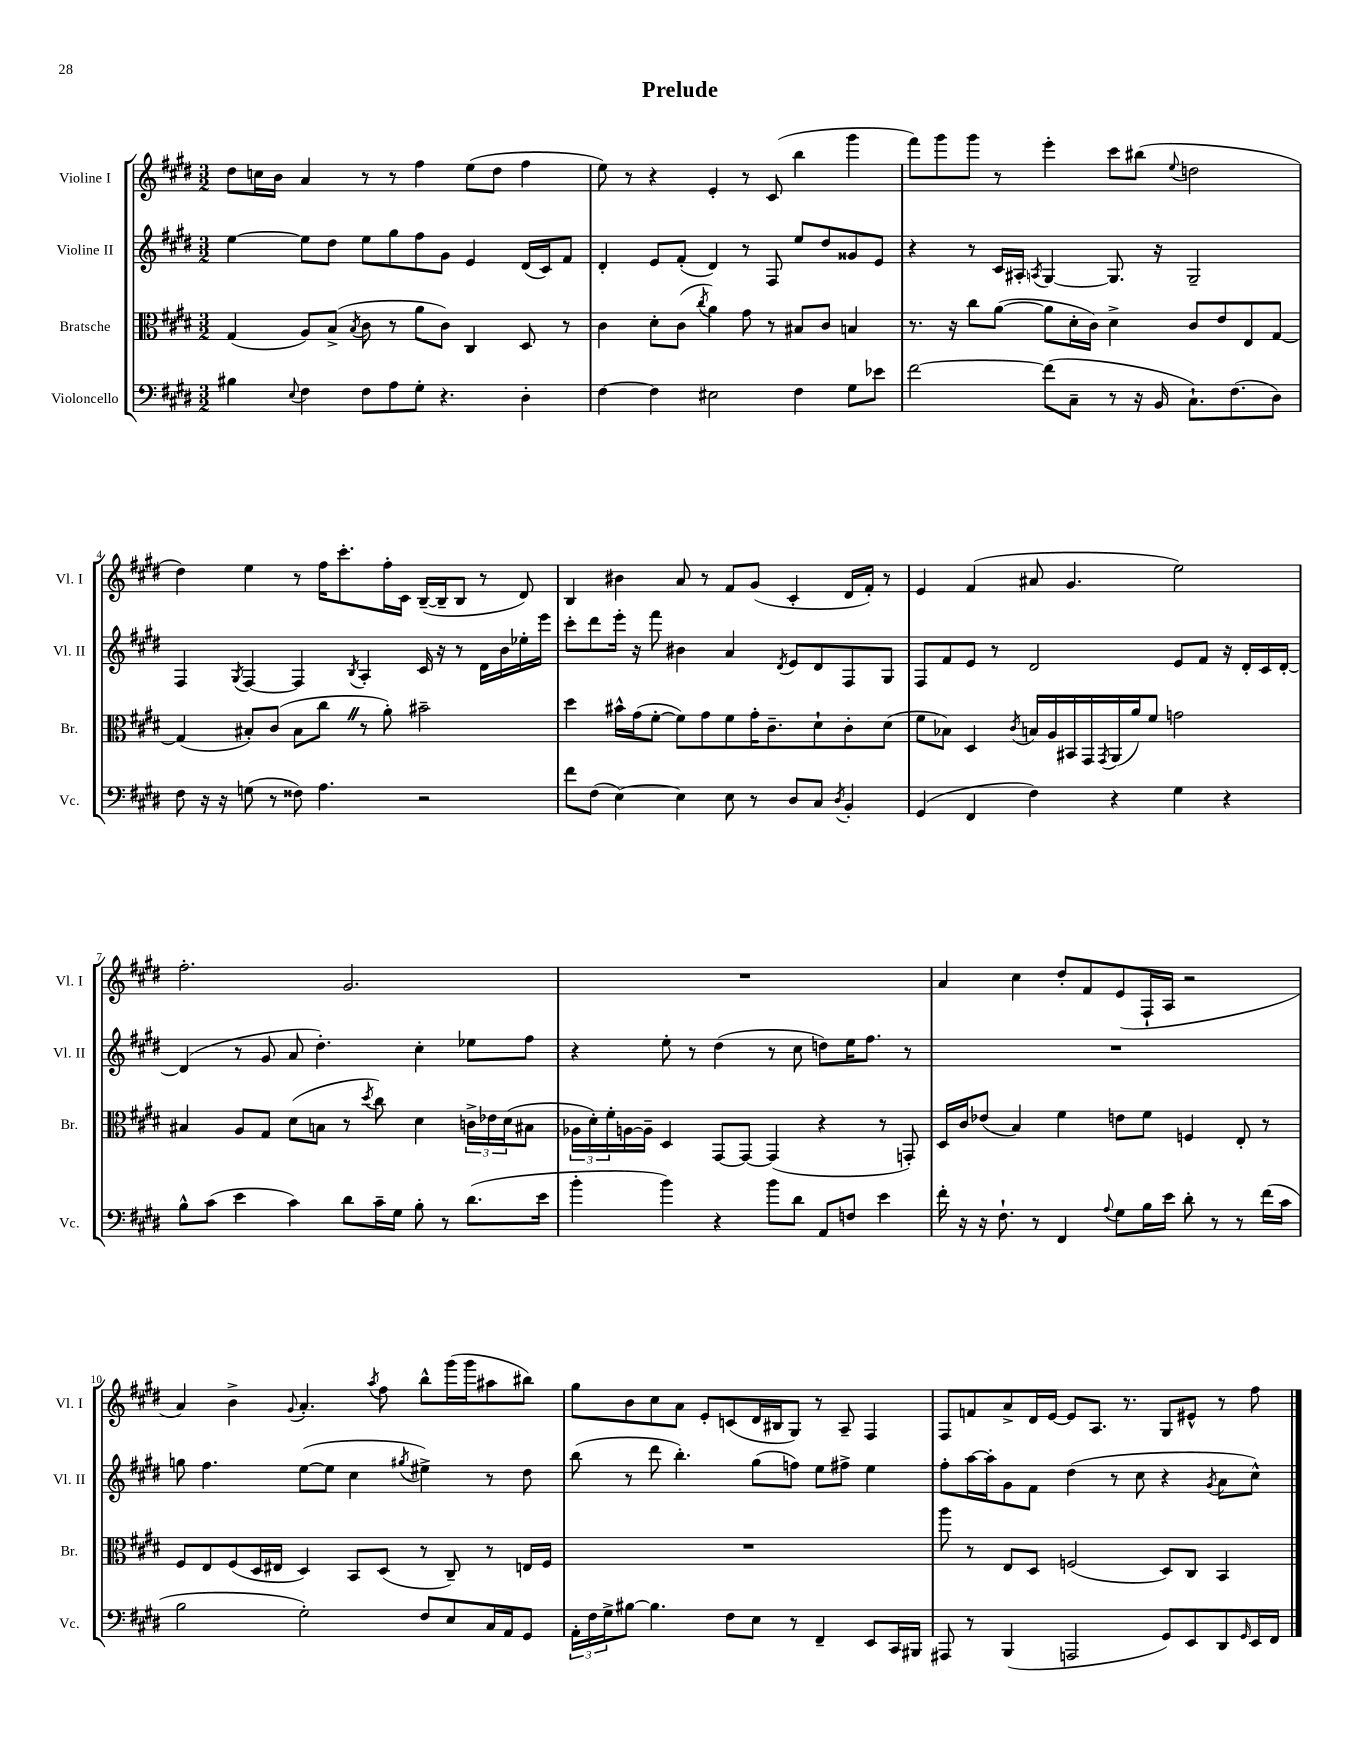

**kern	**kern	**kern	**kern
*staff4	*staff3	*staff2	*staff1
*clefF4	*clefC3	*clefG2	*clefG2
*k[f#c#g#d#]	*k[f#c#g#d#]	*k[f#c#g#d#]	*k[f#c#g#d#]
*M3/2	*M3/2	*M3/2	*M3/2
4B#	(4G#	[4ee	8dd#
.	.	.	16cc
.	.	.	16b
8qqE	.	.	.
4F#	8A)	8ee]	4a
.	(8B^	8dd#	.
.	8qB	.	.
8F#	8c#	8ee	8r
8A	8r	8gg#	8r
8G#'	8a	8ff#	4ff#
4.r	8c#)	8g#	.
.	4C#	4e	(8ee
.	.	.	8dd#
4D#'	8D#	(16d#	4ff#
.	.	16c#)	.
.	8r	8f#	.
=	=	=	=
[4F#	4c#	4d#'	8ee)
.	.	.	8r
4F#]	8d#'	8e	4r
.	(8c#	(8f#'	.
.	8qcc#	.	.
2E#	4a)	4d#)	4e'
.	8g#	8r	8r
.	8r	8F#	(8c#
4F#	8B#	8ee	4bb
.	8c#	8dd#	.
8G#	4B	8g##	4ggg#
8e-	.	8e	.
=	=	=	=
[2f#	8.r	4r	8fff#)
.	.	.	8ggg#
.	16r	.	.
.	8cc#	8r	8ggg#
.	([8a	16c#	8r
.	.	16A#'	.
.	.	8qA	.
(8f#]	8a]	[4G#	4eee'
8C#~	16d#'	.	.
.	16c#)	.	.
8r	4d#^	8.G#]	8ccc#
16r	.	.	(8bb#
16BB	.	16r	.
.	.	.	8qqee
8.C#`)	8c#	2G#~	2dd
.	8e	.	.
(8.F#	.	.	.
.	8E	.	.
8D#)	[8G#	.	.
=	=	=	=
8F#	(4G#]	4F#	4dd#)
16r	.	.	.
16r	.	.	.
.	.	8qG#	.
(8G	8B#')	[4F#	4ee
8r	(8c#	.	.
8F##)	8B#	4F#]	8r
4.A	8cc#	.	16ff#
.	.	.	8.ccc#'
.	.	8qB	.
.	8r	4A'	.
.	8a')	.	16ff#'
.	.	.	16c#
2r	2b#~	16c#	([16B~
.	.	16r	16B~]
.	.	8r	8B
.	.	16d#	8r
.	.	16b	.
.	.	16ee-'	8d#)
.	.	16eee	.
=	=	=	=
8f#	4dd#	8ccc#'	4B
(8F#	.	8ddd#	.
[4E)	16b#^^	16eee'	4b#
.	(16g#	16r	.
.	[8f#'	8fff#	.
4E]	8f#])	4b#	8a
.	8g#	.	8r
8E	8f#	4a	8f#
8r	16g#'	.	(8g#
.	8.c#~	.	.
.	.	8qd#	.
8D#	.	8e	4c#'
8C#	8d#`	8d#	.
8qD#	.	.	.
4BB'	8c#'	8F#	16d#
.	.	.	16f#')
.	(8d#	8G#	8r
=	=	=	=
(4GG#	8f#	8F#	4e
.	8B-)	8f#	.
4FF#	4D#	8e	(4f#
.	.	8r	.
.	8qc#	.	.
4F#)	16B	2d#	8a#
.	16A	.	.
.	16BB#	.	4.g#
.	16GG#	.	.
.	8qGG#	.	.
4r	(16AA	.	.
.	16a)	.	.
.	8f#	.	.
4G#	2g	8e	2ee)
.	.	8f#	.
4r	.	16r	.
.	.	16d#'	.
.	.	16c#	.
.	.	[16d#'	.
=	=	=	=
8B^^	4B#	(4d#]	2.ff#'
(8c#	.	.	.
4e	8A	8r	.
.	8G#	8g#	.
4c#)	(8d#	8a	.
.	8B	4.dd#')	.
8d#	8r	.	2.g#
.	8qdd#	.	.
16c#~	8cc#)	.	.
16G#	.	.	.
8B'	4d#	4cc#'	.
8r	.	.	.
(8.d#	24c^	8ee-	.
.	24e-	.	.
.	(24d#	.	.
.	8B#	8ff#	.
16e	.	.	.
=	=	=	=
4b'	24A-	4r	1.r
.	24d#')	.	.
.	24f#'	.	.
.	[16A	.	.
.	16A~]	.	.
4b)	4D#	8ee'	.
.	.	8r	.
4r	[8GG#	(4dd#	.
.	8GG#_	.	.
8b	(4GG#]	8r	.
8d#	.	8cc#	.
8AA	4r	8dd)	.
8F	.	16ee	.
.	.	8.ff#	.
4e	8r	.	.
.	8GG')	8r	.
=	=	=	=
16f#'	16D#	1.r	4a
16r	16c#	.	.
16r	(8e-	.	.
8.F#`	.	.	.
.	4B)	.	4cc#
8r	.	.	.
4FF#	4f#	.	8dd#'
.	.	.	8f#
8qqA	.	.	.
8G#	8e	.	(8e
16B	8f#	.	16F#`
16e	.	.	16A
8d#'	4F	.	2r
8r	.	.	.
8r	8E'	.	.
(16f#	8r	.	.
16c#	.	.	.
=	=	=	=
2B	8F#	8gg	4a)
.	8E	4.ff#	.
.	(8F#	.	4b^
.	16D#	.	.
.	16E#	.	.
.	.	.	8qqg#
2G#')	4D#)	([8ee	4.a'
.	.	8ee]	.
.	8BB	4cc#	.
.	.	.	8qaa
.	(8D#	.	8ff#
.	.	8qgg#	.
8F#	8r	4ee#^)	8bb^^
8E	8C#~)	.	(16ggg#
.	.	.	16ggg#
16C#	8r	8r	8aa#
16AA	.	.	.
8GG#	16E	8dd#	8bb#)
.	16F#	.	.
=	=	=	=
24AA'	1.r	(8bb	8gg#
24F#	.	.	.
24G#^	.	.	.
[8B#	.	8r	8b
4.B#]	.	8ddd#	8cc#
.	.	4.bb')	8a
.	.	.	8e'
8F#	.	.	(8c
8E	.	(8gg#	16d#
.	.	.	16B#
8r	.	8ff)	8G#)
4FF#~	.	8ee	8r
.	.	8ff#^	8A~
8EE	.	4ee	4F#
16CC#	.	.	.
16BBB#	.	.	.
=	=	=	=
8AAA#	8aa	8ff#'	8F#
8r	8r	[16aa	8f
.	.	16aa']	.
(4BBB	8E	8g#	8a^
.	8D#	8f#	16d#
.	.	.	[16e
2AAA	(2F	(4dd#	8e]
.	.	.	8.A
.	.	8r	.
.	.	.	8.r
.	.	8cc#	.
8GG#)	8D#)	4r	8G#
8EE	8C#	.	8e#^^
.	.	8qg#	.
8DD#	4BB	8a	8r
16qqGG#	.	.	.
16EE	.	8cc#^^)	8ff#
16FF#	.	.	.
==	==	==	==
*-	*-	*-	*-
